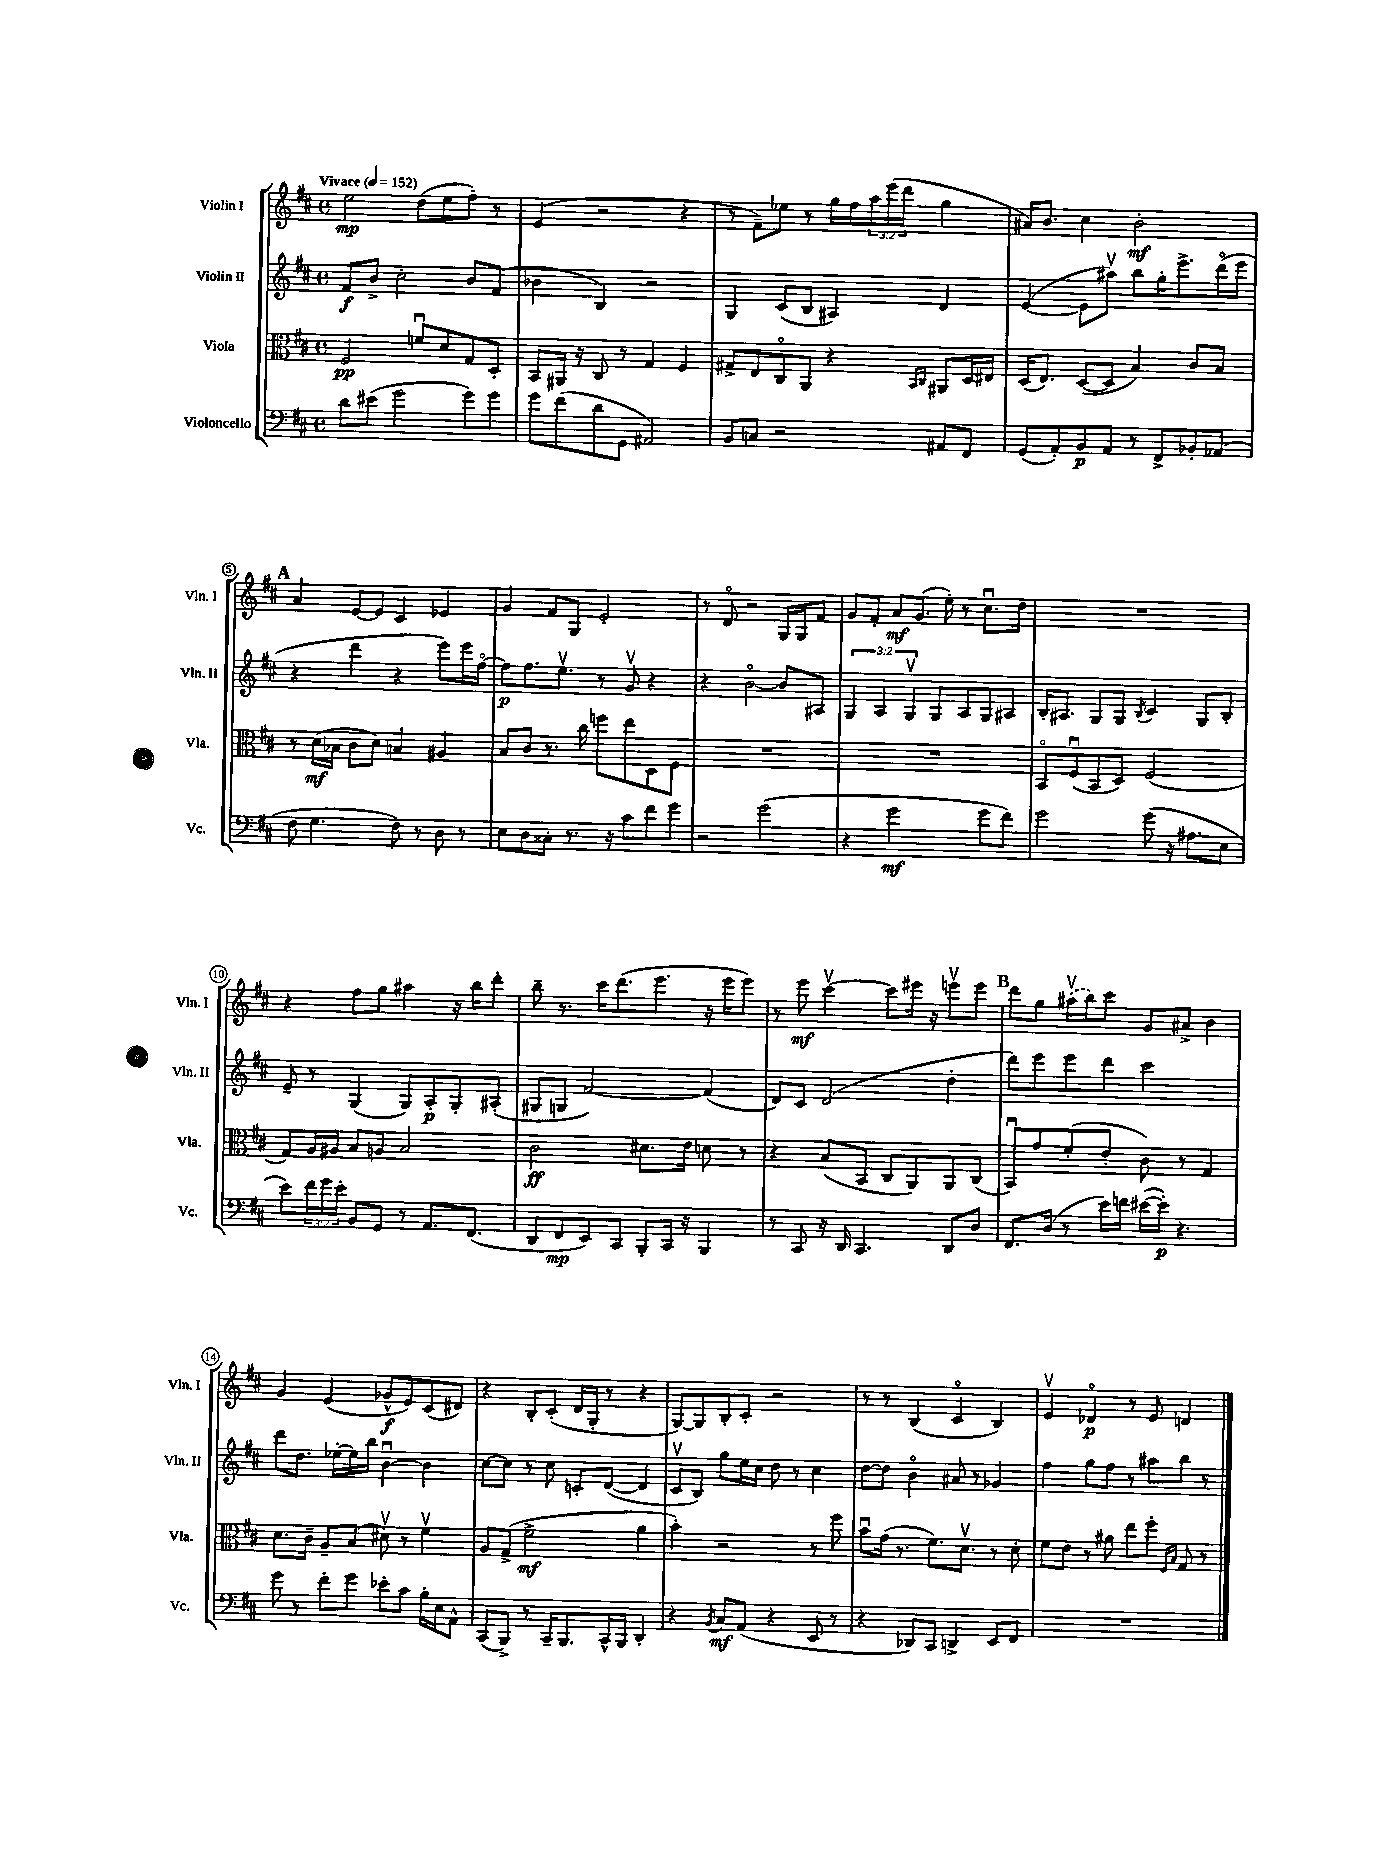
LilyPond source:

<<
\new StaffGroup <<
\new Staff = "s0" \with { instrumentName = "Violin I" shortInstrumentName = "Vln. I" } {
    \clef treble \key d \major \defaultTimeSignature \time 4/4 \override Staff.TupletNumber.text = #tuplet-number::calc-fraction-text \tempo "Vivace" 4 = 152
    e''2\mp d''8( e''8 fis''8-.) r8 |
    e'4( r2 r4 |
    r8 fis'8--) ees''8 r8 g''16 fis''16 \tuplet 3/2 { a''16 e'''16( d'''16 } g''4 |
    ais'16) b'8. cis''4 b'2-.\mf |
    \mark \markup { \bold "A" } a'4 e'8~ e'8 cis'4 ees'4 |
    g'4 fis'8 g8 e'2-. |
    r8 d'8\flageolet r2 g16 g16 fis'8 |
    g'8 fis'8-. a'8\mf g'8.( e''16-.) r8 cis''8.\downbow d''16 |
    R1 |
    r4 fis''8 g''8 ais''4 r16 b''16 d'''8-. |
    b''8-- r8. cis'''16 d'''8.( e'''8. r16 e'''16 e'''8) |
    r8 e'''8\mf cis'''4~\upbow cis'''8 eis'''16 r16 e'''8\upbow e'''8 |
    \mark \markup { \bold "B" } d'''8 g''8 \once \slurDashed ais''16\upbow( b''16) cis'''8 g'8 ais'8-> b'4 |
    g'4 e'4( ges'8-^\f e'8) cis'8( dis'8) |
    r4 b8-. cis'8-.( d'16 g16-. r8 r4 |
    g8~) g8 b8-. cis'8-. r2 |
    r8 r8 b4( cis'4\flageolet b4) |
    e'4\upbow des'4\flageolet\p r8 e'8 d'4 \bar "|." |
}
\new Staff = "s1" \with { instrumentName = "Violin II" shortInstrumentName = "Vln. II" } {
    \clef treble \key d \major \defaultTimeSignature \time 4/4 \override Staff.TupletNumber.text = #tuplet-number::calc-fraction-text
    fis'8\f b'8-> cis''2-. b'8 fis'8( |
    bes'4 b4) r2 |
    g4 cis'8( b8 ais4) d'4 |
    e'4~( e'8 ais''8\upbow) b''8 g''16-. e'''8.-> d'''16\flageolet( e'''16 |
    \mark \markup { \bold "A" } r4 d'''4 r4 e'''8) e'''16 fis''16~\flageolet |
    fis''8\p fis''8. e''8.\upbow r8 g'8\upbow r4 |
    r4 b'2~\flageolet b'8 ais8 |
    \tuplet 3/2 { g4 a4 g4\upbow } g8 a8 g8 ais8 |
    b16-. ais8. g8 g8 \acciaccatura { b8 } cis'4 g8 b8-. |
    e'8-- r8 g4( g8) a8-.\p g8-. ais8-.( |
    gis8 g8 fis'2~) fis'4( |
    d'8) cis'8 d'2( d''4-. |
    \mark \markup { \bold "B" } d'''8) e'''8 e'''8 d'''8 cis'''2 |
    d'''8 d''8. ees''16~-. ees''16 b''16 b'4~\downbow b'4 |
    cis''8~ cis''8 r8 cis''8 c'8-. d'8~( d'4 |
    cis'8\upbow b8) g''8 e''16 cis''16 d''8 r8 cis''4 |
    d''8~ d''8 b'4\flageolet ais'8 r8 ges'4 |
    fis''4 g''8 fis''8 r8 ais''8 b''8 r8 \bar "|." |
}
\new Staff = "s2" \with { instrumentName = "Viola" shortInstrumentName = "Vla." } {
    \clef alto \key d \major \defaultTimeSignature \time 4/4
    fis2\pp f'8\downbow d'8 g8 d8-. |
    b,8 ais,16 r16 cis8 r8 g4 fis4 |
    gis8-> e8 cis8\flageolet a,8 r4 \grace { b,16 cis16 } ais,8 d16 eis16 |
    d16( e8.) d8~( d8 b4) cis'8 b8 |
    \mark \markup { \bold "A" } r8 d'16\mf( bes16 cis'8 d'8) b4 ais4 |
    b8 cis'8 r8. cis''16 f''8 e''8 d8 fis8 |
    R1 |
    R1 |
    b,8\flageolet fis8\downbow( b,8 d8) fis2( |
    g8) a16 ais16 b8 a8 b2 |
    cis'2\ff dis'8. e'16 d'8 r8 |
    r4 b8( b,8 cis8 a,8) a,8 cis8( |
    \mark \markup { \bold "B" } b,8\downbow) g'8 fis'8-.( e'8-. cis'8) r8 g4 |
    d'8. cis'16-- a8-- b8( dis'8\upbow) r8 fis'4\upbow |
    a8 g8->( fis'2->\mf a'4 |
    b'4-.) r2 r8 fis''8 |
    b'8\downbow g'16( r8. fis'8.) d'8.\upbow r8 d'8-. |
    fis'8 e'8 r8 ais'8 e''8 fis''8-. \grace { fis16 b16 } g8 r8 \bar "|." |
}
\new Staff = "s3" \with { instrumentName = "Violoncello" shortInstrumentName = "Vc." } {
    \clef bass \key d \major \defaultTimeSignature \time 4/4 \override Staff.TupletNumber.text = #tuplet-number::calc-fraction-text
    d'8 eis'8( g'2 g'8) g'8 |
    g'8 fis'8( d'8 g,8 ais,2) |
    b,8 c8 r2 ais,8 fis,8 |
    g,8( a,8-.) b,8\p a,8 r8 fis,8-> bes,8-. aes,8( |
    \mark \markup { \bold "A" } fis8 g4. fis8) r8 d8 r8 |
    e8 d8 cisis8-. r8. r16 cis'8 fis'8 g'8 |
    r2 g'2( |
    r4 g'2\mf g'8 fis'8) |
    g'2 g'8( r16 ais8. e8 |
    e'8) \tuplet 3/2 { fis'16 g'16 e'16-. } b,8 g,8 r8 a,8. fis,8.( |
    d,8 fis,8\mp e,8) cis,8 b,,8-. cis,16 r16 b,,4 |
    r8 cis,8 r16 d,16 cis,4. d,8 d8 |
    \mark \markup { \bold "B" } fis,8. d16( r8 e'16) f'16 eis'16~( eis'16-.\p) r4. |
    g'8 r8 fis'8-. g'8 ees'8-. cis'8 b16-. e16 a,8-^ |
    cis,8( b,,8->) r8 cis,16-- b,,8. cis,16-^ b,,16 d,4-. |
    r4 \acciaccatura { b,8 } cis8\mf a,8( r4 e,8 r8 |
    r4 des,8) cis,8 d,4-> e,8 fis,8 |
    R1 \bar "|." |
}
>>
>>
\layout { \context { \Score \override BarNumber.stencil = #(make-stencil-circler 0.1 0.3 ly:text-interface::print) } }
